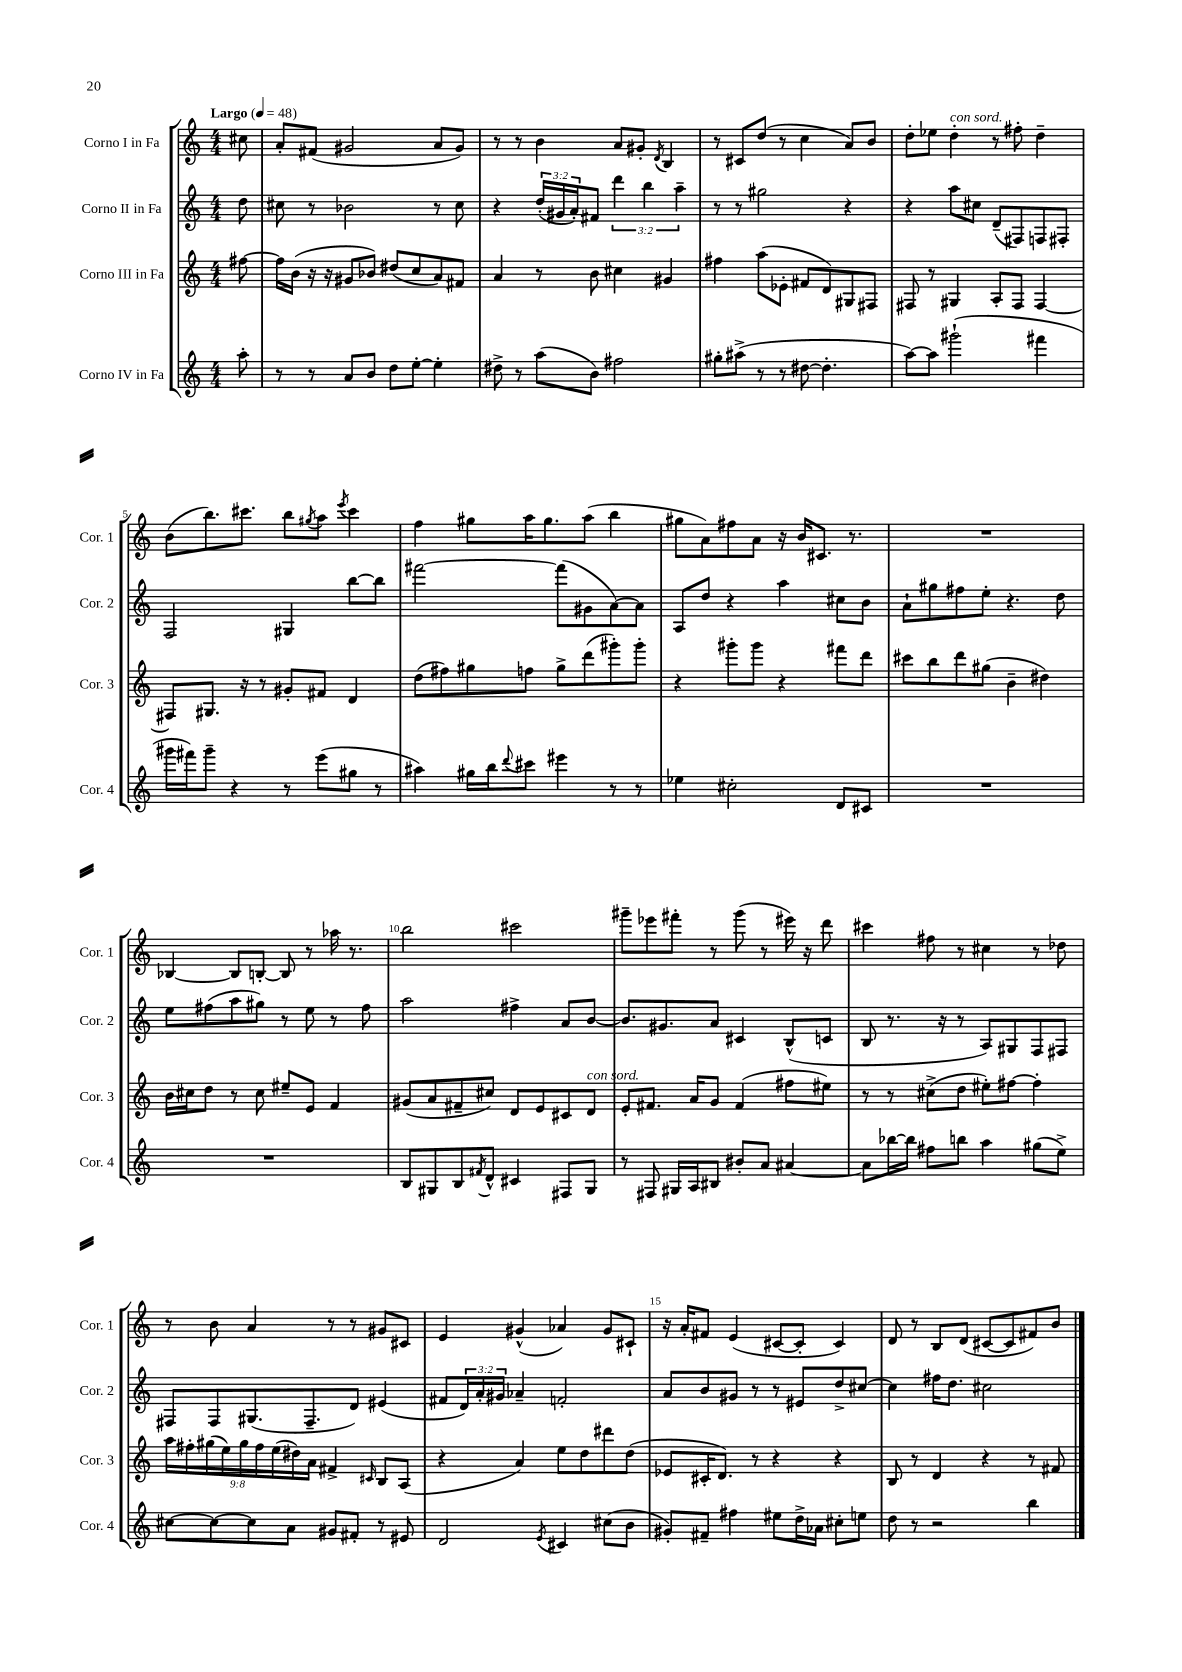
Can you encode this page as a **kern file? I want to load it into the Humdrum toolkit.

**kern	**kern	**kern	**kern
*part4	*part3	*part2	*part1
*staff4	*staff3	*staff2	*staff1
*I"Corno IV in Fa	*I"Corno III in Fa	*I"Corno II in Fa	*I"Corno I in Fa
*I'Cor. 4	*I'Cor. 3	*I'Cor. 2	*I'Cor. 1
*clefG2	*clefG2	*clefG2	*clefG2
*k[]	*k[]	*k[]	*k[]
*M4/4	*M4/4	*M4/4	*M4/4
*MM48	*MM48	*MM48	*MM48
=	=	=	=
!	!	!	!LO:TX:a:B:t=Largo
8aa'\	[8ff#X\	8dd\	8cc#X\
=1	=1	=1	=1
8r	16ff#\LL]	8cc#X\	8a'/L
.	(16b\JJ	.	.
8r	16r	8r	(8f#X/J
.	16r	.	.
8a/L	8g#X/L	2b-X\	2g#X/
8b/J	8b-X/J)	.	.
8dd\L	(8dd#X/L	.	.
[8ee'\J	8cc/	.	.
4ee'\]	8a/)	8r	8a/L
.	8f#X/J	8cc#\	8g#/J)
=2	=2	=2	=2
8dd#X^\	4a/	4r	8r
8r	.	.	8r
(8aa\L	8r	(24dd'/LL	4b\
.	.	24g#X/	.
.	.	24a'/J)	.
8b\J)	8b\	8f#X/J	.
2ff#X\	4cc#X\	6ddd\	8a/L
.	.	.	8g#X'/J
.	.	6bb\	.
.	.	.	8qd/
.	4g#X/	.	4B/
.	.	6aa~\	.
=3	=3	=3	=3
8gg#X'\L	4ff#X\	8r	8r
(8aa#X^\J	.	8r	8c#X/L
8r	(8aa\L	2gg#X\	(8dd/J
8r	8e-X'\J	.	8r
[8dd#X\	8f#X/L	.	4cc\
4.dd#'\]	8d/)	.	.
.	8G#X/	4r	8a/L)
.	8F#X/J	.	8b/J
=4	=4	=4	=4
[8aa\L)	8F#X/	4r	8dd'\L
8aa\J]	8r	.	8ee-X\J
!	!	!	!LO:TX:a:i:t=con sord.
(2ggg#X`\	4G#X/	8aa\L	4dd'\
.	.	8cc#X\J	.
.	8A'/L	(8d~/L	8r
.	8F#/J	8F#X/)	8ff#X'\
4fff#X\	[4F#/	8Fn/	4dd~\
.	.	8F#X'/J	.
!!LO:LB:g=z
=5	=5	=5	=5
16ggg#X\LL	8F#X/L]	2F/	(8b\L
16fff#X\J)	.	.	.
8ggg#~\J	8.G#X/J	.	8.bb\)
4r	.	.	.
.	16r	.	8.ccc#X\J
.	8r	.	.
8r	8g#X'/L	4G#X/	8bb\L
.	.	.	8qgg#X/
(8eee\L	8f#X/J	.	8aa\J
.	.	.	8qeee/
8gg#X\J	4d/	[8bb\L	4ccc#\
8r	.	8bb\J]	.
=6	=6	=6	=6
4aa#X\)	(8dd\L	[2fff#X\	4ff\
.	8ff#X\)	.	.
16gg#X\LL	8gg#X\	.	8gg#X\L
16bb\J	.	.	.
8qqddd/	.	.	.
8ccc#X\J	8ffn\J	.	16aa\K
.	.	.	8.gg#\
4eee#X\	8gg#^\L	(8fff#\L]	.
.	(8ddd\	8g#X\	(8aa\J
8r	8ggg#X'\)	[8a\)	4bb\
8r	8ggg#'\J	8a\J]	.
=7	=7	=7	=7
4ee-X\	4r	8A/L	8gg#X\L
.	.	8dd/J	8a\)
2cc#X'\	8ggg#X'\L	4r	8ff#X\
.	8ggg#\J	.	8a\J
.	4r	4aa\	16r
.	.	.	16b/KL
.	.	.	8.c#X/J
8d/L	8fff#X\L	8cc#X\L	.
.	.	.	8.r
8c#X/J	8ddd\J	8b\J	.
=8	=8	=8	=8
1r	8ccc#X\L	8a`\L	1r
.	8bb\	8gg#X\	.
.	8ddd\	8ff#X\	.
.	(8gg#X\J	8ee'\J	.
.	4b~\	4.r	.
.	4dd#X\)	.	.
.	.	8dd\	.
!!LO:LB:g=z
=9	=9	=9	=9
1r	16b\LL	8ee\L	[4B-X/
.	16cc#X\J	.	.
.	8dd\J	(8ff#X\	.
.	8r	8aa\	8B-/L]
.	8cc#\	8gg#X\J)	[8Bn'/J
.	8ee#X~/L	8r	8B/]
.	8e/J	8ee\	8r
.	4f/	8r	16aa-X\
.	.	.	8.r
.	.	8ff#\	.
=10	=10	=10	=10
8B/L	(8g#X/L	2aa\	2bb\
8G#X/	8a/	.	.
8B/	8f#X~/	.	.
8qf#X/	.	.	.
8d^^/J	8cc#X/J)	.	.
4c#X/	8d/L	4ff#X^\	2ccc#X\
.	8e/	.	.
8F#X/L	8c#X/	8a/L	.
!	!LO:TX:a:i:t=con sord.	!	!
8G#/J	8d/J	[8b/J	.
=11	=11	=11	=11
8r	8e'/L	8.b/L]	8ggg#X~\L
8F#X/	8.f#X/J	.	8eee-X\
.	.	8.g#X/	.
16G#X/LL	.	.	8fff#X'\J
16A/J	16a/KL	.	.
8B#X/J	8g/J	8a/J	8r
8b#X'/L	(4f#/	4c#X/	(8ggg#\
8a/J	.	.	8r
[4a#X/	8ff#X\L	(8B^^/L	16eee#X\)
.	.	.	16r
.	8ee#X\J)	8cn/J	8ddd\
=12	=12	=12	=12
8a#\L]	8r	8B/	4ccc#X\
[16bb-X\L	8r	8.r	.
16bb-\JJ]	.	.	.
8ff#X\L	(8cc#X^\L	.	8ff#X\
.	.	16r	.
8bbn\J	8dd\J	8r	8r
4aa\	8ee#X'\L)	8A/L)	4cc#X\
.	[8ff#X\J	8G#X/	.
(8gg#X\L	4ff#'\]	8F/	8r
8ee^\J)	.	8F#X/J	8dd-X\
!!LO:LB:g=z
=13	=13	=13	=13
[8cc#X\L	18aa\LL	8F#X/L	8r
.	18ff#X'\	.	.
.	(18gg#X\	.	.
8cc#\_	.	8F#/	8b\
.	18ee\)	.	.
.	18gg#\	.	.
8cc#\]	.	(8.G#X/	4a/
.	18ff#\	.	.
.	(18ee\	.	.
8a\J	.	.	.
.	18dd#X\)	.	.
.	.	8.F#~/	.
.	18a\JJ	.	.
8g#X/L	4f#X^/	.	8r
8f#X'/J	.	8d/J)	8r
.	16qqc#X/	.	.
8r	8B/L	(4e#X/	8g#X/L
8e#X/	(8A/J	.	8c#X/J
=14	=14	=14	=14
2d/	4r	8f#X/L	4e/
.	.	24d/L)	.
.	.	24a'/	.
.	.	24g#X/JJ	.
.	4a/)	4a-X~/	(4g#X^^/
8qe/	.	.	.
4c#X/	8ee\L	2fn'/	4a-X/)
.	8dd\	.	.
(8cc#X\L	8ddd#X\	.	8g#/L
8b\J	(8dd\J	.	8c#X`/J
=15	=15	=15	=15
8g#X'/L)	8e-X/L	8a/L	16r
.	.	.	16a'/KL
8f#X~/J	16c#X'/K	8b/	8f#X/J
.	8.d/J)	.	.
4ff#X\	.	8g#X/J	(4e/
.	8r	8r	.
8ee#X\L	4r	8r	[8c#X/L
16dd^\L	.	8e#X/L	8c#'/J]
16a-X\JJ	.	.	.
8cc#X'\L	4r	8dd^/	4c#/)
8een\J	.	[8cc#X/J	.
=16	=16	=16	=16
8dd\	8B/	4cc#\]	8d/
8r	8r	.	8r
2r	4d/	16ff#X\KL	8B/L
.	.	8.dd\J	.
.	.	.	(8d/J
.	4r	2cc#X\	[8c#X/L
.	.	.	8c#/]
4bb\	8r	.	8f#X/)
.	8f#X/	.	8b/J
==	==	==	==
*-	*-	*-	*-
